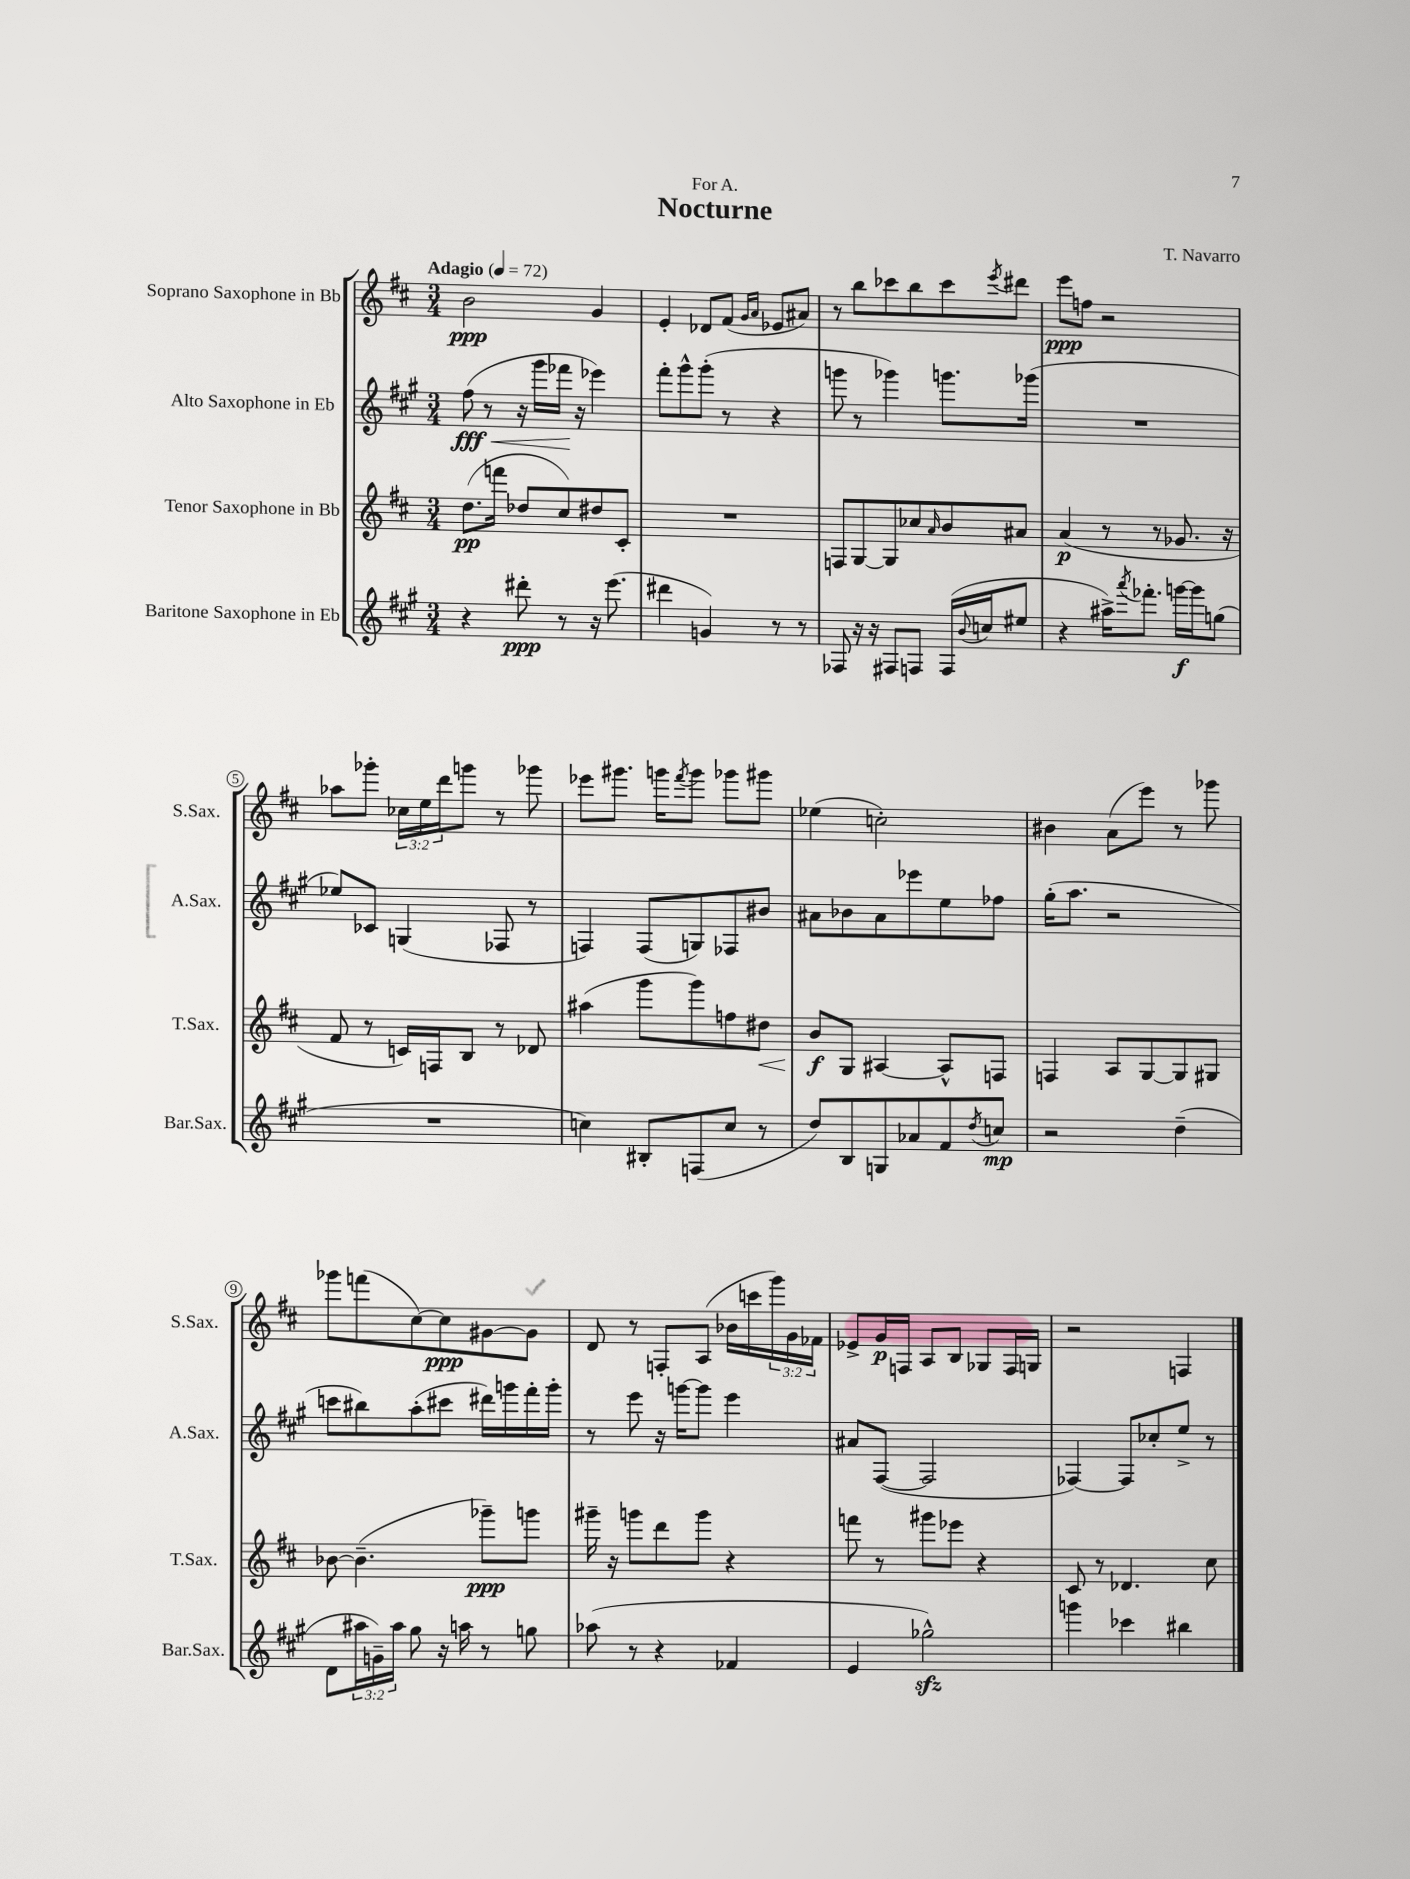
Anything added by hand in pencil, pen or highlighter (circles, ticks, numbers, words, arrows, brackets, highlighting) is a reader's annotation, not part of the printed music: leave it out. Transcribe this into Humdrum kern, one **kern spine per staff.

**kern	**kern	**kern	**kern
*staff4	*staff3	*staff2	*staff1
*clefG2	*clefG2	*clefG2	*clefG2
*k[f#c#g#]	*k[f#c#]	*k[f#c#g#]	*k[f#c#]
*M3/4	*M3/4	*M3/4	*M3/4
*MM72	*MM72	*MM72	*MM72
4r	(8.dd	(8ff#	2b
.	.	8r	.
.	16fff	.	.
8ddd#'	8dd-	16r	.
.	.	16ggg#	.
8r	8cc#)	16fff-	.
.	.	16r	.
16r	8dd#	4eee-)	4g
(8.eee	.	.	.
.	8c#'	.	.
=	=	=	=
4ddd#	2.r	8fff#'	4e'
.	.	8ggg#^^	.
4g)	.	(8ggg#'	8d-
.	.	8r	(8f#
.	.	.	16qqg
.	.	.	16qqa
8r	.	4r	8e-
8r	.	.	8a#)
=	=	=	=
8F-	8F	8ggg	8r
16r	[8G	8r	8bb
16r	.	.	.
8F#	8G]	4ggg-)	8ccc-
8F	8cc-	.	8bb
.	16qqa	.	.
(16F	8b	8.ggg	8ccc-
8qqb	.	.	.
16cc	.	.	.
.	.	.	8qeee
8ee#	8a#	.	8ddd#
.	.	(16ggg-	.
=	=	=	=
4r	(4a	2.r	8eee
.	.	.	8ff
16aa#^)	8r	.	2r
8qaaa	.	.	.
8.fff-'	.	.	.
.	8r	.	.
[16ggg	8.g-	.	.
16ggg]	.	.	.
(8gg	.	.	.
.	16r	.	.
=	=	=	=
2.r	8f#	8ee-)	8aa-
.	8r	8c-	8ggg-'
.	16c)	(4G	24cc-
.	.	.	24ee
.	16F	.	.
.	.	.	24ddd
.	8B	.	8ggg
.	8r	8F-	8r
.	8d-	8r	8ggg-
=	=	=	=
4cc)	(4aa#	4F)	8eee-
.	.	.	8.ggg#
8B#'	8ggg	(8F	.
.	.	.	16ggg
.	.	.	8qfff#
(8F	8ggg)	8G)	8ggg
8cc	8ff	8F-	8ggg-
8r	8dd#	8b#	8ggg#
=	=	=	=
8dd)	8b	8a#	(4ee-
8B	8G	8b-	.
8G	[4A#	8a#	2cc')
8a-	.	8eee-	.
8f#	8A#^^]	8ee	.
8qdd	.	.	.
8cc	8F	8ff-	.
=	=	=	=
2r	4F	(16gg#'	4b#
.	.	8.aa	.
.	8A	2r	(8a
.	[8G	.	8eee)
(4dd~	8G]	.	8r
.	8G#	.	8ggg-
=	=	=	=
8d	[8b-	8ccc	8ggg-
24aa#	(4.b-~]	8bb#)	(8fff
24g~)	.	.	.
24aa#	.	.	.
8gg#	.	(8aa'	[8cc#)
16r	.	8ccc#	8cc#]
16aa	.	.	.
8r	8ggg-~)	16ddd#)	[8g#
.	.	16ggg	.
8gg	8ggg	16fff#'	8g#]
.	.	16ggg'	.
=	=	=	=
(8aa-	16ggg#~	8r	8d
.	16r	.	.
8r	8ggg	8eee	8r
4r	8ddd	16r	8F'
.	.	[16ggg	.
.	8ggg	8ggg]	(8A
4f-	4r	4eee	16b-
.	.	.	16ccc
.	.	.	24ggg)
.	.	.	24g
.	.	.	24f-
=	=	=	=
4e	8fff	8a#	8e-^
.	8r	([8F#	16g
.	.	.	16F
2gg-^^)	8ggg#	2F#]	8A
.	8eee-	.	8B
.	4r	.	8G-
.	.	.	16F
.	.	.	16G
=	=	=	=
4ggg	8c#	[4F-)	2r
.	8r	.	.
4ccc-	4.d-	8F-]	.
.	.	8cc-'	.
4bb#	.	8ee^	4F
.	8cc#	8r	.
==	==	==	==
*-	*-	*-	*-
